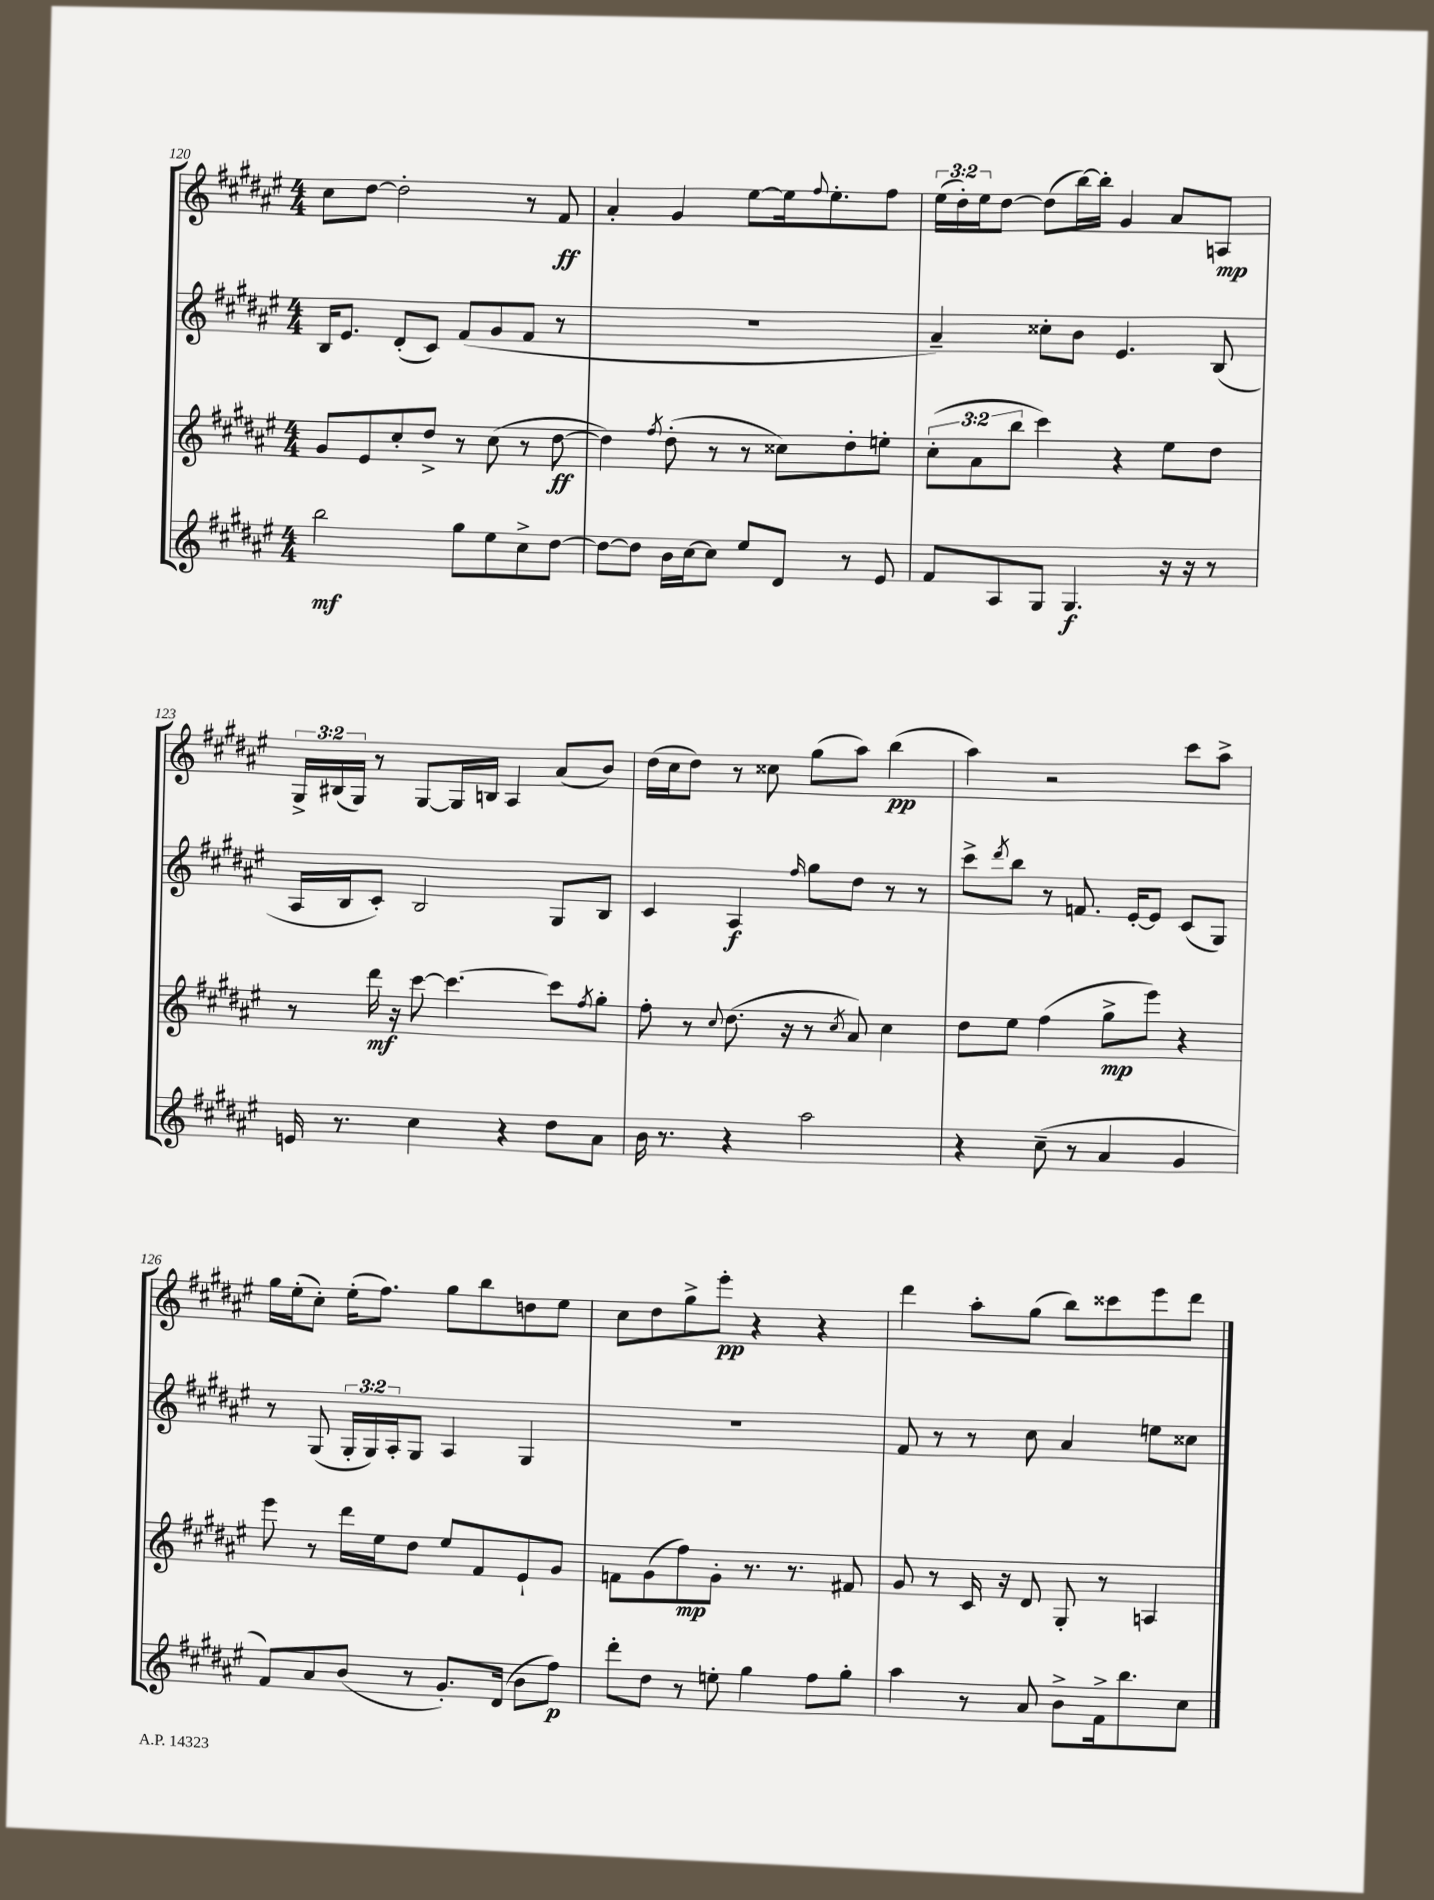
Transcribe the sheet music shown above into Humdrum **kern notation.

**kern	**kern	**kern	**kern
*staff4	*staff3	*staff2	*staff1
*clefG2	*clefG2	*clefG2	*clefG2
*k[f#c#g#d#a#e#]	*k[f#c#g#d#a#e#]	*k[f#c#g#d#a#e#]	*k[f#c#g#d#a#e#]
*M4/4	*M4/4	*M4/4	*M4/4
2bb	8g#	16B	8cc#
.	.	8.e#	.
.	8e#	.	[8dd#
.	8cc#'	(8d#'	2dd#']
.	8dd#^	8c#)	.
8gg#	8r	(8f#	.
8ee#	(8cc#	8g#	.
8cc#^	8r	8f#	8r
[8dd#	[8dd#	8r	8f#
=	=	=	=
8dd#_	4dd#])	1r	4a#'
8dd#]	.	.	.
.	8qff#	.	.
16b	(8dd#'	.	4g#
[16cc#	.	.	.
8cc#]	8r	.	.
8ee#	8r	.	[8ee#
8d#	8cc##)	.	16ee#]
.	.	.	8qqff#
.	.	.	8.ee#'
8r	8dd#'	.	.
8e#	8ee'	.	8ff#
=	=	=	=
8f#	(12cc#'	4a#~)	(24ee#
.	.	.	24dd#')
.	12a#	.	24ee#
8A#	.	.	[8dd#
.	12bb	.	.
8G#	4ccc#)	8cc##'	(8dd#]
4.G#	.	8b	[16bb)
.	.	.	16bb']
.	4r	4.e#	4g#
16r	8ee#	.	8a#
16r	.	.	.
8r	8dd#	(8B	8A
=	=	=	=
16e	8r	16A#	24G#^
.	.	.	(24B#
8.r	.	16B	.
.	.	.	24G#)
.	16ddd#	8c#')	8r
.	16r	.	.
4cc#	[8ccc#	2B	[8G#
.	4.ccc#_	.	16G#]
.	.	.	16B
4r	.	.	4A#
8dd#	8ccc#]	8G#	(8a#
.	8qff#	.	.
8a#	8gg#'	8B	8b)
=	=	=	=
16b	8ff#'	4c#	(16dd#
8.r	.	.	16cc#
.	8r	.	8dd#)
.	8qqcc#	.	.
4r	(8.dd#	4A#	8r
.	.	.	8cc##
.	16r	.	.
.	.	16qqff#	.
2aa#	8r	8gg#	(8gg#
.	8qcc#	.	.
.	8a#)	8dd#	8aa#)
.	4cc#	8r	(4bb
.	.	8r	.
=	=	=	=
4r	8dd#	8ccc#^	4aa#)
.	.	8qddd#	.
.	8ee#	8bb	.
(8cc#~	(4ff#	8r	2r
8r	.	8.f	.
4a#	8gg#^	.	.
.	.	[16e#'	.
.	8eee#)	8e#]	.
4g#	4r	(8c#	8ccc#
.	.	8G#)	8aa#^
=	=	=	=
8f#)	8eee#	8r	16gg#
.	.	.	(16ee#'
8a#	8r	(8G#	8cc#')
(8b	16ddd#	24G#'	(16ee#'
.	.	24G#)	.
.	16ee#	.	8.ff#)
.	.	24A#'	.
8r	8dd#	8G#	.
8.g#')	8ee#	4A#	8gg#
.	8f#	.	8bb
(16d#	.	.	.
8b	8e#`	4G#	8dd
8ff#)	8g#	.	8ee#
=	=	=	=
8ddd#'	8f	1r	8cc#
8dd#	(8g#	.	8dd#
8r	8ff#)	.	8gg#^
8ee'	8g#'	.	8eee#'
4gg#	8.r	.	4r
.	8.r	.	.
8ff#	.	.	4r
8gg#'	8f#	.	.
=	=	=	=
4aa#	8g#	8f#	4ddd#
.	8r	8r	.
8r	16c#	8r	8aa#'
.	16r	.	.
8a#	8d#	8cc#	(8gg#
8b^	8G#'	4a#	8bb)
16f#^	8r	.	8ccc##
8.bb	.	.	.
.	4A	8ee	8eee#
8cc#	.	8cc##	8ddd#
==	==	==	==
*-	*-	*-	*-
